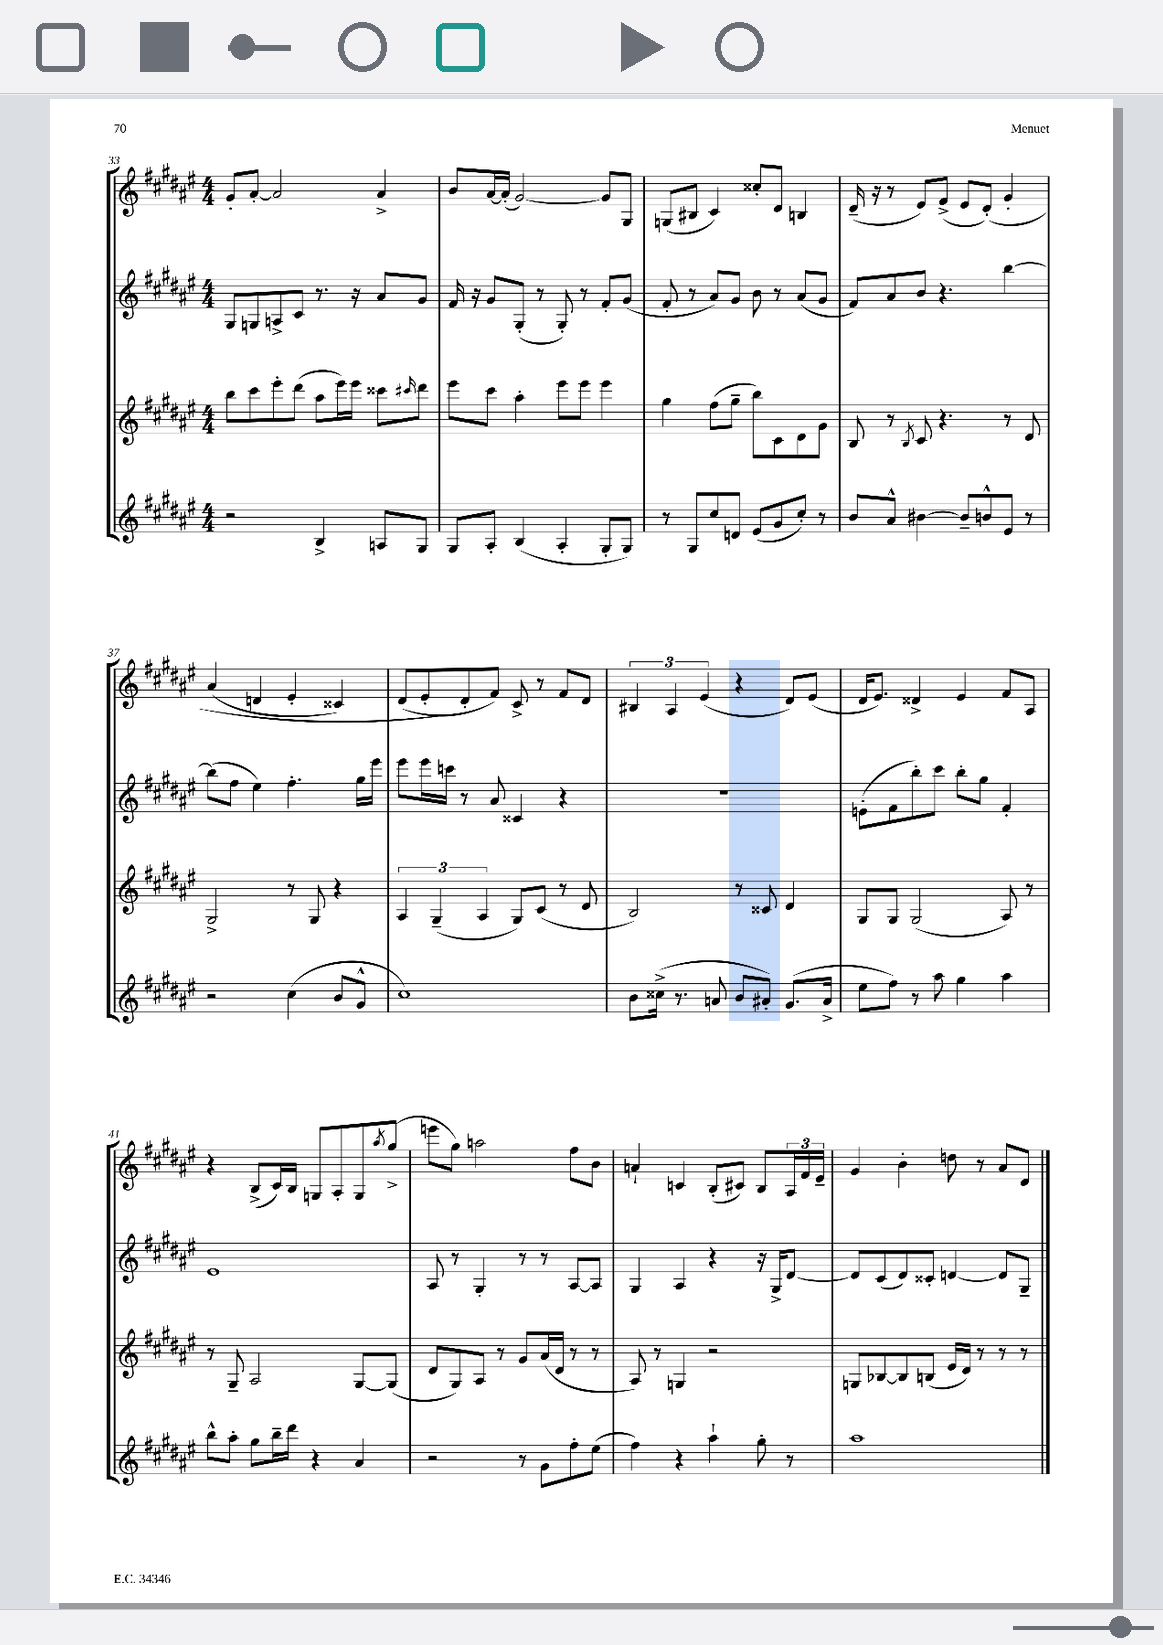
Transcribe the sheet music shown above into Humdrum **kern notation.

**kern	**kern	**kern	**kern
*staff4	*staff3	*staff2	*staff1
*clefG2	*clefG2	*clefG2	*clefG2
*k[f#c#g#d#a#e#]	*k[f#c#g#d#a#e#]	*k[f#c#g#d#a#e#]	*k[f#c#g#d#a#e#]
*M4/4	*M4/4	*M4/4	*M4/4
2r	8bb\L	8G#/L	8g#'/L
.	8ccc#\	8G/	[8a#'/J
.	8eee#'\	8A^/	2a#/]
.	(8ddd#\J	8c#/J	.
4B^/	8aa#\L	8.r	.
.	16eee#\L)	.	.
.	16eee#\JJ	16r	.
8A/L	8ccc##\L	8a#/L	4a#^/
.	16qqccc#/	.	.
8G#/J	8ddd#\J	8g#/J	.
=	=	=	=
8G#/L	8eee#\L	16f#/	8b/L
.	.	16r	.
8A#'/J	8ccc#\J	8g#/L	[16a#/L
.	.	.	(16a#'/]JJ
(4B/	4aa#'\	(8G#'/J	[2g#/)
.	.	8r	.
4A#'/	8eee#\L	8G#'/)	.
.	8eee#\J	8r	.
8G#'/L	4eee#\	8f#'/L	8g#/]L
8G#/J)	.	(8g#/J	8G#/J
=	=	=	=
8r	4gg#\	8f#'/	(8G/L
8G#/L	.	8r	8B#/J
8cc#/	(8ff#\L	8a#/L)	4c#/)
8d/J	8gg#~\J	8g#/J	.
(8e#/L	8bb\L)	8b\	8cc##'/L
8g#/	8c#\	8r	8d#/J
8cc#'/J)	8d#\	(8a#/L	4B/
8r	8g#\J	8g#/J	.
=	=	=	=
8b/L	8B/	8f#/L)	(16d#~/
.	.	.	16r
8a#^^/J	8r	8a#/	8r
.	8qB/	.	.
[4b#\	8c#/	8b/J	8e#/L)
.	4.r	4.r	(8f#^/J
8b#~/]L	.	.	8e#/L
8b^^/	.	.	&(8d#'/J)
8e#/J	8r	[4bb\	4g#'/
8r	8d#/	.	.
=	=	=	=
2r	2G#^/	(8bb\]L	(4a#/
.	.	8ff#\J	.
.	.	4ee#\)	4d/
(4cc#\	8r	4.ff#'\	4e#'/
.	8G#/	.	.
8b/L	4r	.	4c##/)
8g#^^/J	.	16gg#\LL	.
.	.	16eee#\JJ	.
=	=	=	=
1cc#)	6A#/	8eee#\L	(8d#/L
.	.	16eee#\L	8e#'/
.	(6G#~/	.	.
.	.	16ccc\JJ	.
.	.	8r	8d#'/&)
.	6A#/	.	.
.	.	8a#/	8f#/J)
.	8G#/L)	4c##/	8c#^/
.	(8c#/J	.	8r
.	8r	4r	8f#/L
.	8d#/	.	8d#/J
=	=	=	=
8b\L	2B/)	1r	6B#/
(16cc##^\Jk	.	.	.
.	.	.	6A#/
8.r	.	.	.
.	.	.	(6e#/
8a/	.	.	.
8b/L	8r	.	4r
8a#'/J)	8c##/	.	.
(8.g#/L	4d#/	.	8d#/L)
.	.	.	(8e#/J
16a#^/Jk	.	.	.
=	=	=	=
8ee#\L	8G#/L	(8e'\L	16d#/LK
.	.	.	8.e#/J)
8ff#\J)	8G#/J	8f#\	.
8r	(2G#/	8bb'\)	4d##^/
8aa#\	.	8ccc#\J	.
4gg#\	.	8bb'\L	4e#/
.	.	8gg#\J	.
4aa#\	8A#/)	4f#'/	8f#/L
.	8r	.	8A#/J
=	=	=	=
8bb^^\L	8r	1e#	4r
8aa#'\J	8G#~/	.	.
8gg#\L	2A#/	.	(8B^/L
16bb~\L	.	.	16c#/L)
16ddd#\JJ	.	.	16B/JJ
4r	.	.	8G/L
.	.	.	8A#'/
4a#/	[8G#/L	.	8G/
.	.	.	8qaa#/
.	(8G#/]J	.	(8gg#^/J
=	=	=	=
2r	8d#/L	8A#/	8eee\L
.	8G#/)	8r	8gg#\J)
.	8A#/J	4G#'/	2aa\
.	8r	.	.
8r	8g#/L	8r	.
8g#\L	(16a#/L	8r	.
.	16d#/JJ	.	.
8ff#'\	8r	[8A#/L	8ff#\L
(8ee#\J	8r	8A#/]J	8b\J
=	=	=	=
4ff#\)	8A#/)	4G#/	4a`/
.	8r	.	.
4r	4G/	4A#/	4c/
4aa#`\	2r	4r	(8B'/L
.	.	.	8c#/J)
8gg#'\	.	16r	8B/L
.	.	16G#^/LK	.
8r	.	[8d#/J	24A#/L
.	.	.	24f#/
.	.	.	24e#~/JJ
=	=	=	=
1aa#	8G/L	8d#/]L	4g#/
.	[8B-/	(8c#/	.
.	8B-/]	8d#/)	4b'\
.	(8B/J	8c##'/J	.
.	16e#/LL	[4d/	8dd\
.	16d#/JJ)	.	.
.	8r	.	8r
.	8r	8d/]L	8a#/L
.	8r	8G#~/J	8d#/J
==	==	==	==
*-	*-	*-	*-
